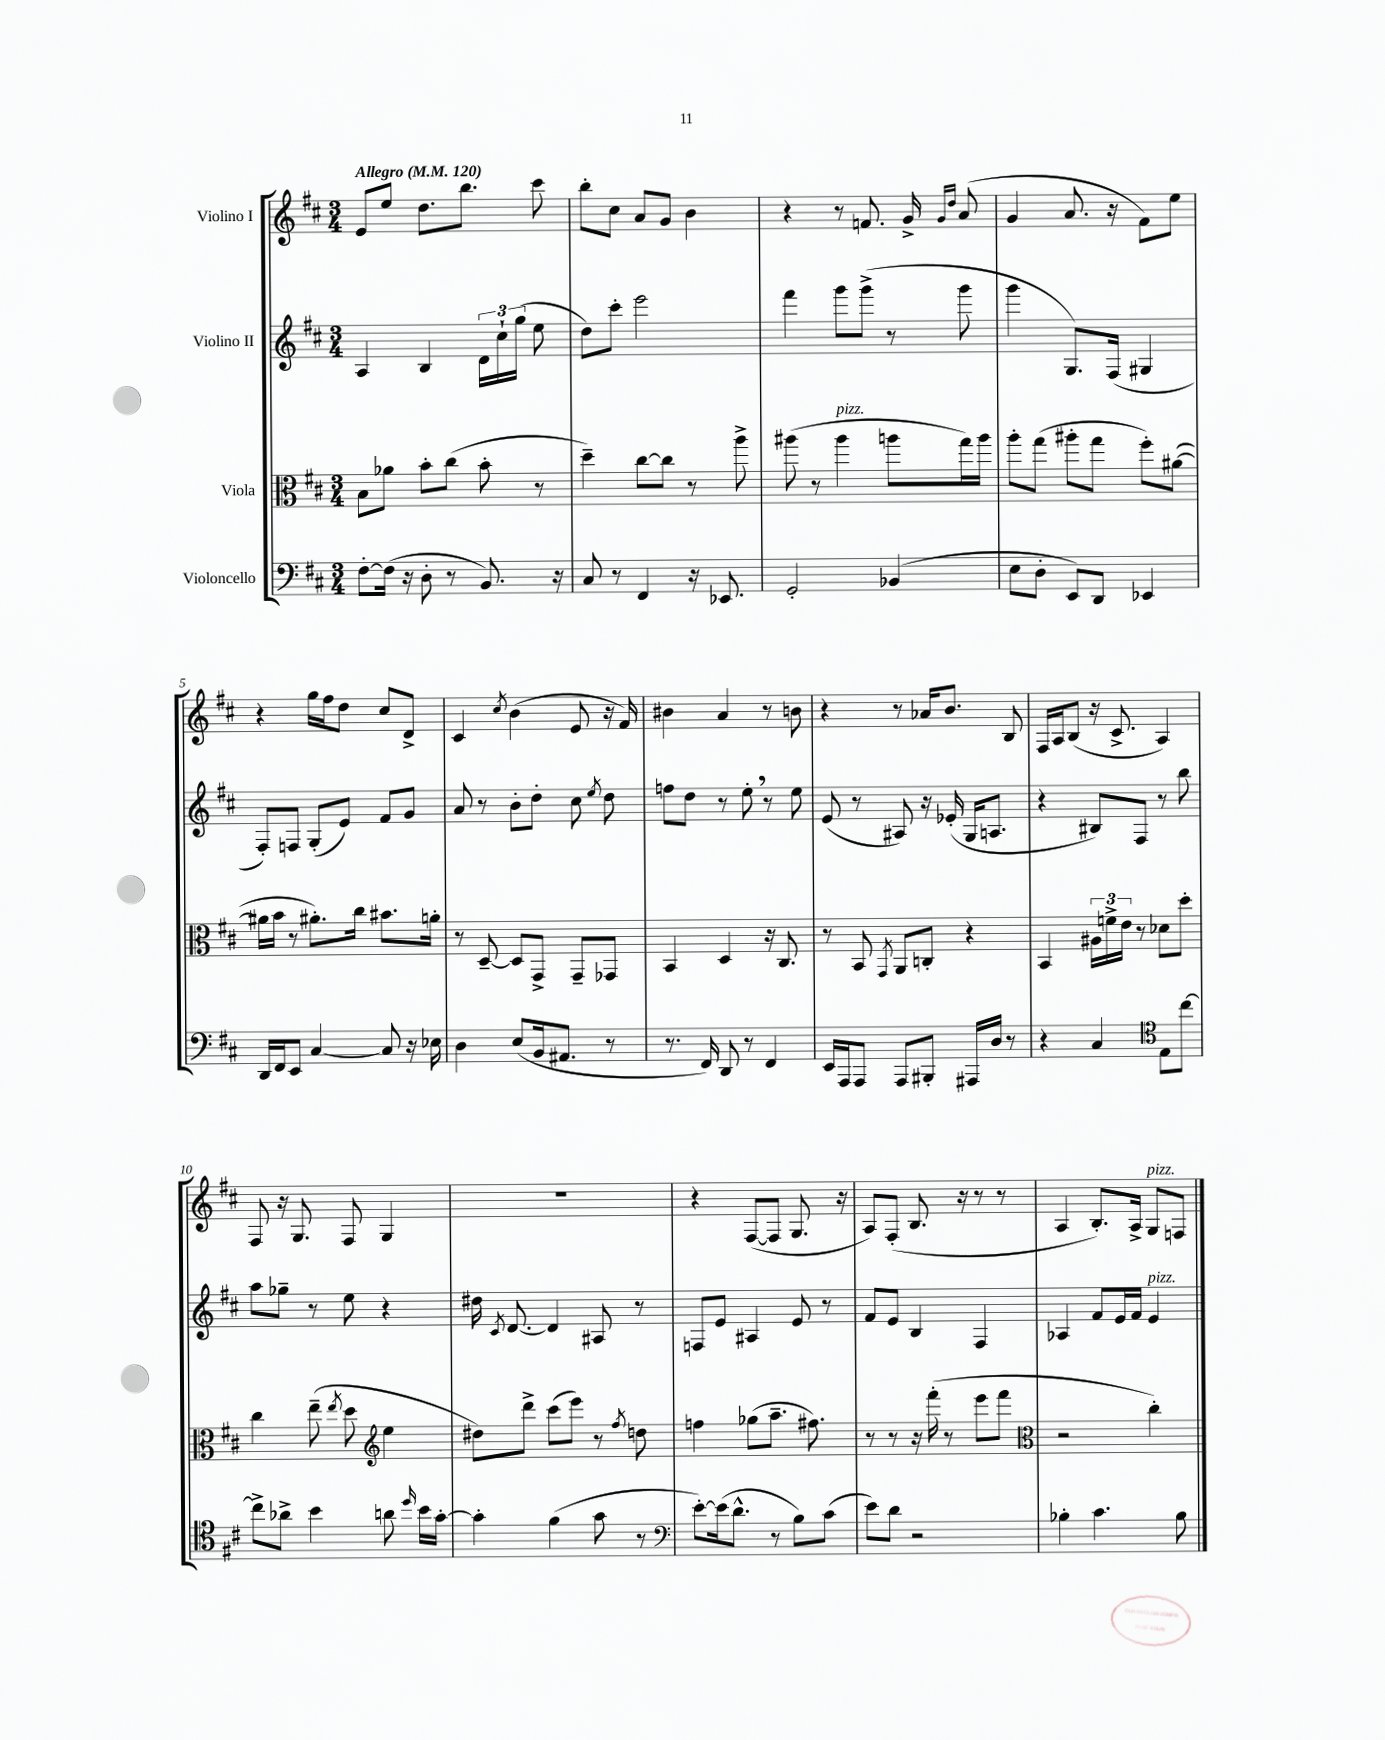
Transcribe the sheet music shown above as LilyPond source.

<<
\new StaffGroup <<
\new Staff = "s0" \with { instrumentName = "Violino I" } {
    \clef treble \key d \major \numericTimeSignature \time 3/4 \tempo "Allegro" 4 = 120
    \autoBeamOff e'8[ e''8] d''8.[ b''8.] cis'''8 |
    b''8[-. cis''8] a'8[ g'8] b'4 |
    r4 r8 f'8. g'16-> \grace { g'16[ d''16] } a'8( |
    g'4 a'8. r16 fis'8[) e''8] |
    r4 g''16[ fis''16 d''8] cis''8[ d'8]-> |
    cis'4 \acciaccatura { cis''8 } b'4( e'8 r16 fis'16) |
    bis'4 a'4 r8 b'8 |
    r4 r8 aes'16[ b'8.] b8 |
    fis16[ a16 b8]( r16 cis'8.-> a4) |
    fis8 r16 g8. fis8 g4 |
    R2. |
    r4 fis8[~( fis8] g8. r16 |
    a8[) fis8]-.( b8. r16 r8 r8 |
    a4 b8.[-.) a16]-> g8[^\markup { \italic "pizz." } f8] \bar "|." |
}
\new Staff = "s1" \with { instrumentName = "Violino II" } {
    \clef treble \key d \major \numericTimeSignature \time 3/4
    \autoBeamOff a4 b4 \tuplet 3/2 { d'16[ cis''16-! g''16]( } e''8 |
    d''8[) cis'''8]-. e'''2 |
    fis'''4 g'''8[ g'''8]->( r8 g'''8 |
    g'''4 g8.[) fis16]( gis4 |
    fis8[-.) f8] g8[-.( e'8]) fis'8[ g'8] |
    a'8 r8 b'8[-. d''8]-. cis''8 \acciaccatura { e''8 } d''8 |
    f''8[ d''8] r8 e''8-. \breathe r8 e''8 |
    e'8( r8 ais8) r16 ees'16-.( g16[ a8.] |
    r4 bis8[) fis8] r8 b''8 |
    a''8[ ges''8]-- r8 e''8 r4 |
    dis''16 \acciaccatura { cis'8 } d'8.~ d'4 ais8 r8 |
    f8[ e'8] ais4 e'8 r8 |
    fis'8[ e'8] b4 fis4 |
    aes4 fis'8[ e'16 fis'16] e'4^\markup { \italic "pizz." } \bar "|." |
}
\new Staff = "s2" \with { instrumentName = "Viola" } {
    \clef alto \key d \major \numericTimeSignature \time 3/4
    \autoBeamOff b8[ aes'8] b'8[-. cis''8]( b'8-. r8 |
    d''4--) cis''8[~ cis''8] r8 a''8-> |
    ais''8( r8 ais''4^\markup { \italic "pizz." } a''8[ g''16) a''16] |
    a''8[-. g''8]( ais''8[-. g''8] fis''8[-.) ais'8]~( |
    ais'16[ b'16] r8 ais'8.[-.) cis''16] bis'8.[ a'16]-. |
    r8 d8~-- d8[ g,8]-> g,8[-- ges,8] |
    b,4 d4 r16 cis8. |
    r8 b,8 \acciaccatura { g,8 } a,8[ c8]-. r4 |
    b,4 \tuplet 3/2 { ais16[ f'16-> e'16] } r8 des'8[ d''8]-. |
    cis''4 e''8--( \acciaccatura { e''8 } d''8 \clef treble e''4 |
    dis''8[) d'''8]-> cis'''8[( e'''8]) r8 \acciaccatura { fis''8 } d''8 |
    f''4 ges''8[( a''8.]-- fis''8.) |
    r8 r8 r16 fis'''16-.( r8 e'''8[ fis'''8] |
    \clef alto r2 cis''4-.) \bar "|." |
}
\new Staff = "s3" \with { instrumentName = "Violoncello" } {
    \clef bass \key d \major \numericTimeSignature \time 3/4
    \autoBeamOff fis8[~-. fis16]( r16 d8-. r8 b,8.) r16 |
    cis8 r8 fis,4 r16 ees,8. |
    g,2-. bes,4( |
    e8[ d8]-. e,8[) d,8] ees,4 |
    d,16[ fis,16 e,8] cis4~ cis8 r16 ees16 |
    d4 e8[( b,16 ais,8.] r8 |
    r8. fis,16) d,8 r8 fis,4 |
    e,16[ a,,16 a,,8] a,,8[ bis,,8]-. ais,,16[ d16] r8 |
    r4 cis4 \clef tenor e8[ cis''8]~ |
    cis''8[-> aes'8]-> b'4 a'8 \grace { d''16 } b'16[ g'16]~-. |
    g'4-. fis'4( g'8 r8 |
    \clef bass e'8[~-.) e'16( d'8.]-^ r8 b8[) cis'8]( |
    e'8[) d'8] r2 |
    bes4-. cis'4. bes8 \bar "|." |
}
>>
>>
